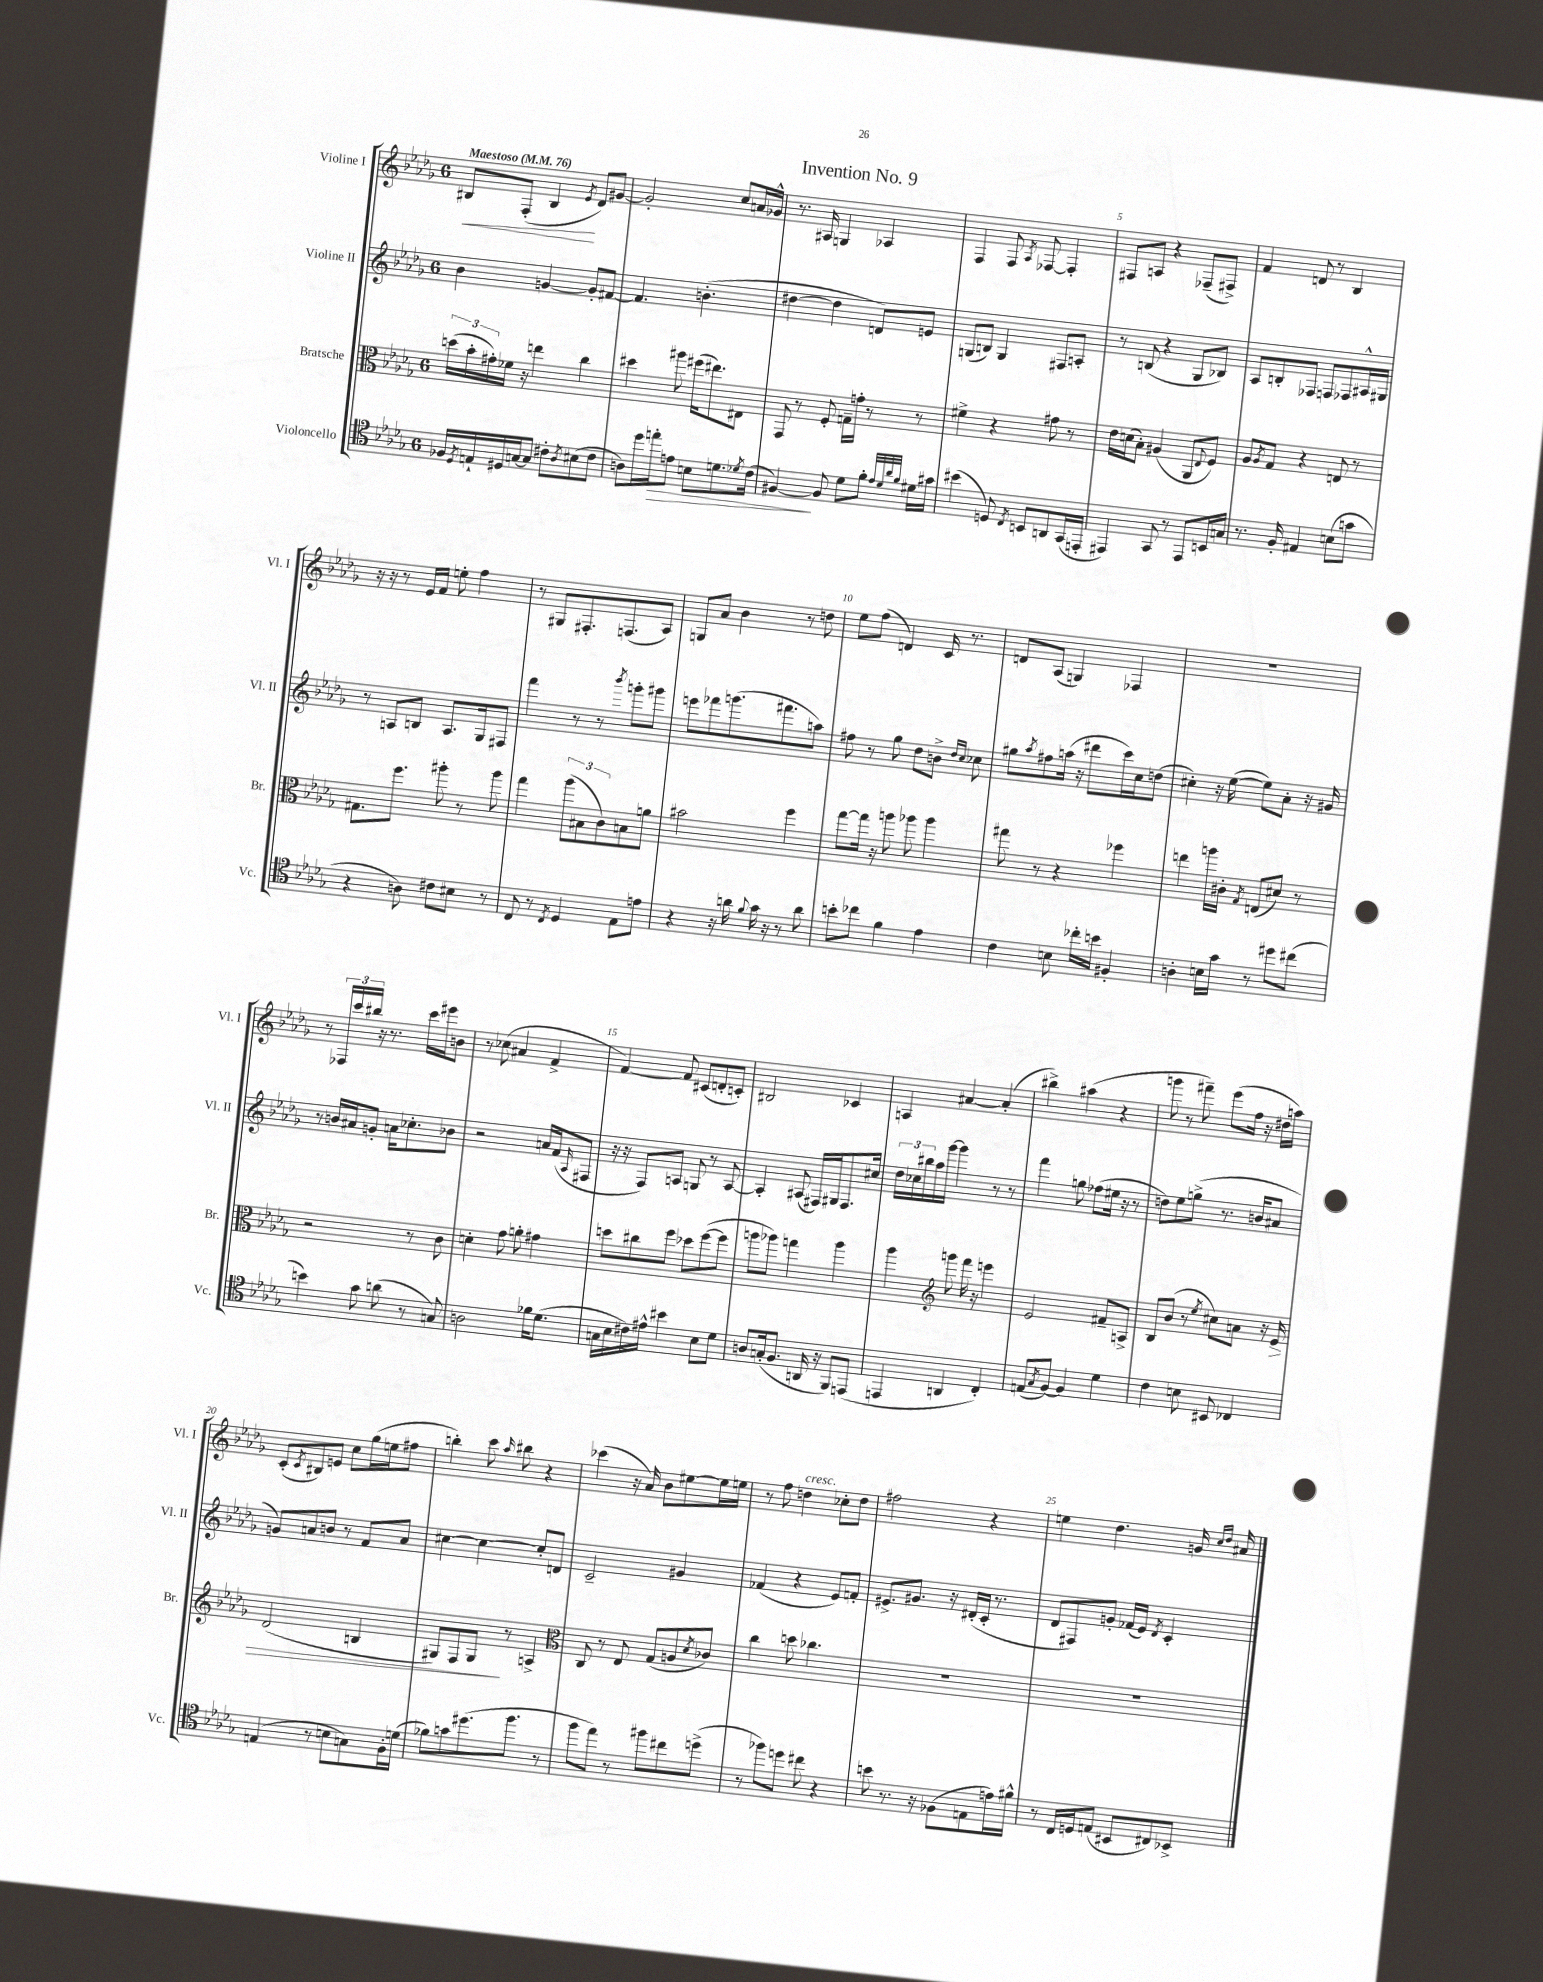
\header { title = "Invention No. 9" }
<<
\new StaffGroup <<
\new Staff = "s0" \with { instrumentName = "Violine I" shortInstrumentName = "Vl. I" } {
    \clef treble \key des \major \once \override Staff.TimeSignature.style = #'single-digit \time 6/8 \tempo "Maestoso" 4 = 76
    bis8\< f8-.( bis4\! \acciaccatura { ees'8 } des'8) gis'8~ |
    gis'2-. c''8 a'16 ges'16-^ |
    r8. ais16 g4 aes4 |
    f4 f8 \acciaccatura { aes8 } fes8~ fes4-. |
    fis8 a8 r4 fes8--( fis8->) |
    f'4 d'8 r8 bes4 |
    r16 r16 r8 ees'16 f'16 e''8-. f''4 |
    r8 gis8 fis8.-. f8.( aes8) |
    g8 aes'8 bes'4 r8 d''8 |
    ees''8 f''8( d'4) c'16 r8. |
    d'8 aes8( g4) fes4 |
    R2. |
    r8 \tuplet 3/2 { fes16 c'''16 bis''16 } r16 r8. c'''16 eis'''16 b'8 |
    r8 ces''8( ais'4 f'4-> |
    f'4~) f'8 cis'8( d'8-. c'8-.) |
    bis2 ces'4 |
    a4 ais'4~ ais'4-.( |
    bis''4->) ais''4( r4 |
    g'''8 r8 fis'''8--) ees'''8( f''16 r16 dis''16 a''16) |
    c'8-.( \acciaccatura { c'8 } bis8) e'8 c''8 ges''16( e''16 fis''8 |
    b''4-.) c'''8 \grace { aes''16 } bis''8 r4 |
    ces'''4( r16 aes'16) bes'8 eis''8~ eis''16 e''16 |
    r8 f''8 d''4^\markup { \italic "cresc." } ces''8-. d''8 |
    fis''2 r4 |
    e''4 des''4. g'16 \grace { c''16 des''16 } ais'16 \bar "|." |
}
\new Staff = "s1" \with { instrumentName = "Violine II" shortInstrumentName = "Vl. II" } {
    \clef treble \key des \major \once \override Staff.TimeSignature.style = #'single-digit \time 6/8
    bes'4 g'4~ g'8-. fis'8~ |
    fis'4. b'4.-.( |
    dis''4~ dis''4 d'8) e'8 |
    g8( b8) g4 fis8 a8-. |
    r8 b8( r4 ges8 bes8) |
    aes8 b8-. fes8 f8 fes8 ais16-^ gis16 |
    r8 a8 b8 a8. ges16 fis8 |
    f'''4 r8 r8 \acciaccatura { bes'''8 } g'''8-. gis'''8 |
    e'''8 fes'''8 g'''8.( fis'''8. a''8) |
    fis''8 r8 ges''8 des''8 b'8-> \grace { des''16 c''16 } ces''8 |
    gis''8 \acciaccatura { aes''8 } fis''8 a''16( r16 dis'''8 c'''16) c''16 d''8( |
    cis''4-.) r16 ees''16~( ees''8) aes'8-. r16 gis'16 |
    r8 b'16 ais'16 g'8-. a'16 ces''8.-. bes'8 |
    r2 a'16 f'16( \grace { aes16 } fis8 |
    r16 r16 f8) a8 g8 r8 a8~ |
    a4-. ais8( fis16) gis16 fis8. cis''16 |
    \tuplet 3/2 { des''16 ces''16 bis''16 } aes''16 ges'''16~ ges'''4 r8 r8 |
    f'''4 g''8 fes''8( eis''16 r16 r8 |
    d''8) ees''8 g''8->( r8. b'16 ais'8 |
    g'8) a'8 b'8 r8 f'8 a'8 |
    cis''4~ cis''4~ cis''8-. d'8 |
    c'2-- gis'4 |
    fes'4( r4 ees'8) f'8-. |
    eis'8.-> gis'8. r16 dis'16-.( c'16-. r8. |
    des'8 fis8) g'8-. fes'16( ees'16) \acciaccatura { des'8 } c'4-. \bar "|." |
}
\new Staff = "s2" \with { instrumentName = "Bratsche" shortInstrumentName = "Br." } {
    \clef alto \key des \major \once \override Staff.TimeSignature.style = #'single-digit \time 6/8
    \tuplet 3/2 { d''16( bes'16-. gis'16-.) } fes'16 r16 e''4 c''4 |
    dis''4 ais''8 fis''16( eis''8.) eis8 |
    ges,8 r8 f8-. g16-- g'16-. r8 r8 |
    fis'4-> r4 gis'8 r8 |
    ees'16 d'16( bes8-.) ais4( aes,8 \appoggiatura { ees8 } f8) |
    aes8 \acciaccatura { aes8 } ges8 r4 e8 r8 |
    gis8. f''8. ais''8-. r8 ais''8 |
    ges''4 \tuplet 3/2 { aes''8( bis8 c'8) } b8 a'8 |
    bis'2 f''4 |
    ges''8~ ges''16 r16 a''8 aes''8 aes''4 |
    gis''8 r8 r4 fes''4 |
    e''4 a''16 cis'16-. \acciaccatura { ges8 } e8( dis'8) r8 |
    r2 r8 c'8 |
    d'4-. ges'8 a'8-. gis'4 |
    d''8 cis''8 f''8 des''8 f''8~( f''8 |
    a''8 aes''8) g''4 aes''4 |
    aes''4 \clef treble g'''8 f'''16 r16 e'''4 |
    ees'2 fis'8-- a8-> |
    bes8 bes'8( r8 \acciaccatura { ees''8 } cis''8) a'8 r16 ees'16\> |
    des'2( b4 |
    gis8) f8 gis8\! r8 a4-> |
    \clef alto c8 r8 ees8 ges8( a8 \acciaccatura { des'8 } ces'8) |
    c''4 d''8 ces''4. |
    R2. |
    R2. \bar "|." |
}
\new Staff = "s3" \with { instrumentName = "Violoncello" shortInstrumentName = "Vc." } {
    \clef tenor \key des \major \once \override Staff.TimeSignature.style = #'single-digit \time 6/8
    fes16 \acciaccatura { des8 } e16-! dis16 g16~ g8 cis'8-. \acciaccatura { aes8 } bis8( cis'8 |
    a8) des''16 e''16-.\> e'8 b8 d'8. \acciaccatura { des'8 } c'16( |
    fis4~\!) fis8 des'8 f'8-. \grace { ees'32 des'32 aes'32 f'32 } dis'16 gis'16 |
    bis'4( d8) \acciaccatura { c8 } b,8 a,8 ges,16( e,16-. |
    eis,4) ges,8 r8 eis,8 b,16 g16 |
    r8. f16-. eis4 b8( g'8 |
    r4 a8) cis'8 bis8 r8 |
    c8 r8 \acciaccatura { c8 } des4 ees8 e'8 |
    r4 r16 a'16 \appoggiatura { f'8 } ges'16 r16 r8 a'8 |
    b'8-. ces''8 f'4 ees'4 |
    c'4 b8 ces''16-. b'16 fis4-. |
    a4-. b16 ges'16 r8 dis''8 cis''8( |
    b'4) ges'8 a'8( r8 g8) |
    a2 fes'16 des'8.( |
    g16 bes16 cis'16) eis'16-^ bis'4 bes8 des'8 |
    a8 g16-.( f8. a,16 r16 f,8) e,8( |
    e,4 a,4 c4-.) |
    e8( \acciaccatura { ges8 } f8~) f4 des'4 |
    c'4 b8 bis,8 ces4 |
    e4( r8 b8 g8) f16-. d'16( |
    fes'8) g'8 dis''8.( f''8. r8 |
    f''8 ees''8) r8 fis''8 cis''8 d''8->( |
    r8 fes''8) d''8 cis''8 r4 |
    b'8 r8. r16 fes8( e8 e'16) fis'16-^ |
    r8 c16 d16 e8( bis,8 cis8) bes,8-> \bar "|." |
}
>>
>>
\layout { \context { \Score \override BarNumber.break-visibility = ##(#f #t #t) barNumberVisibility = #(every-nth-bar-number-visible 5) } }
